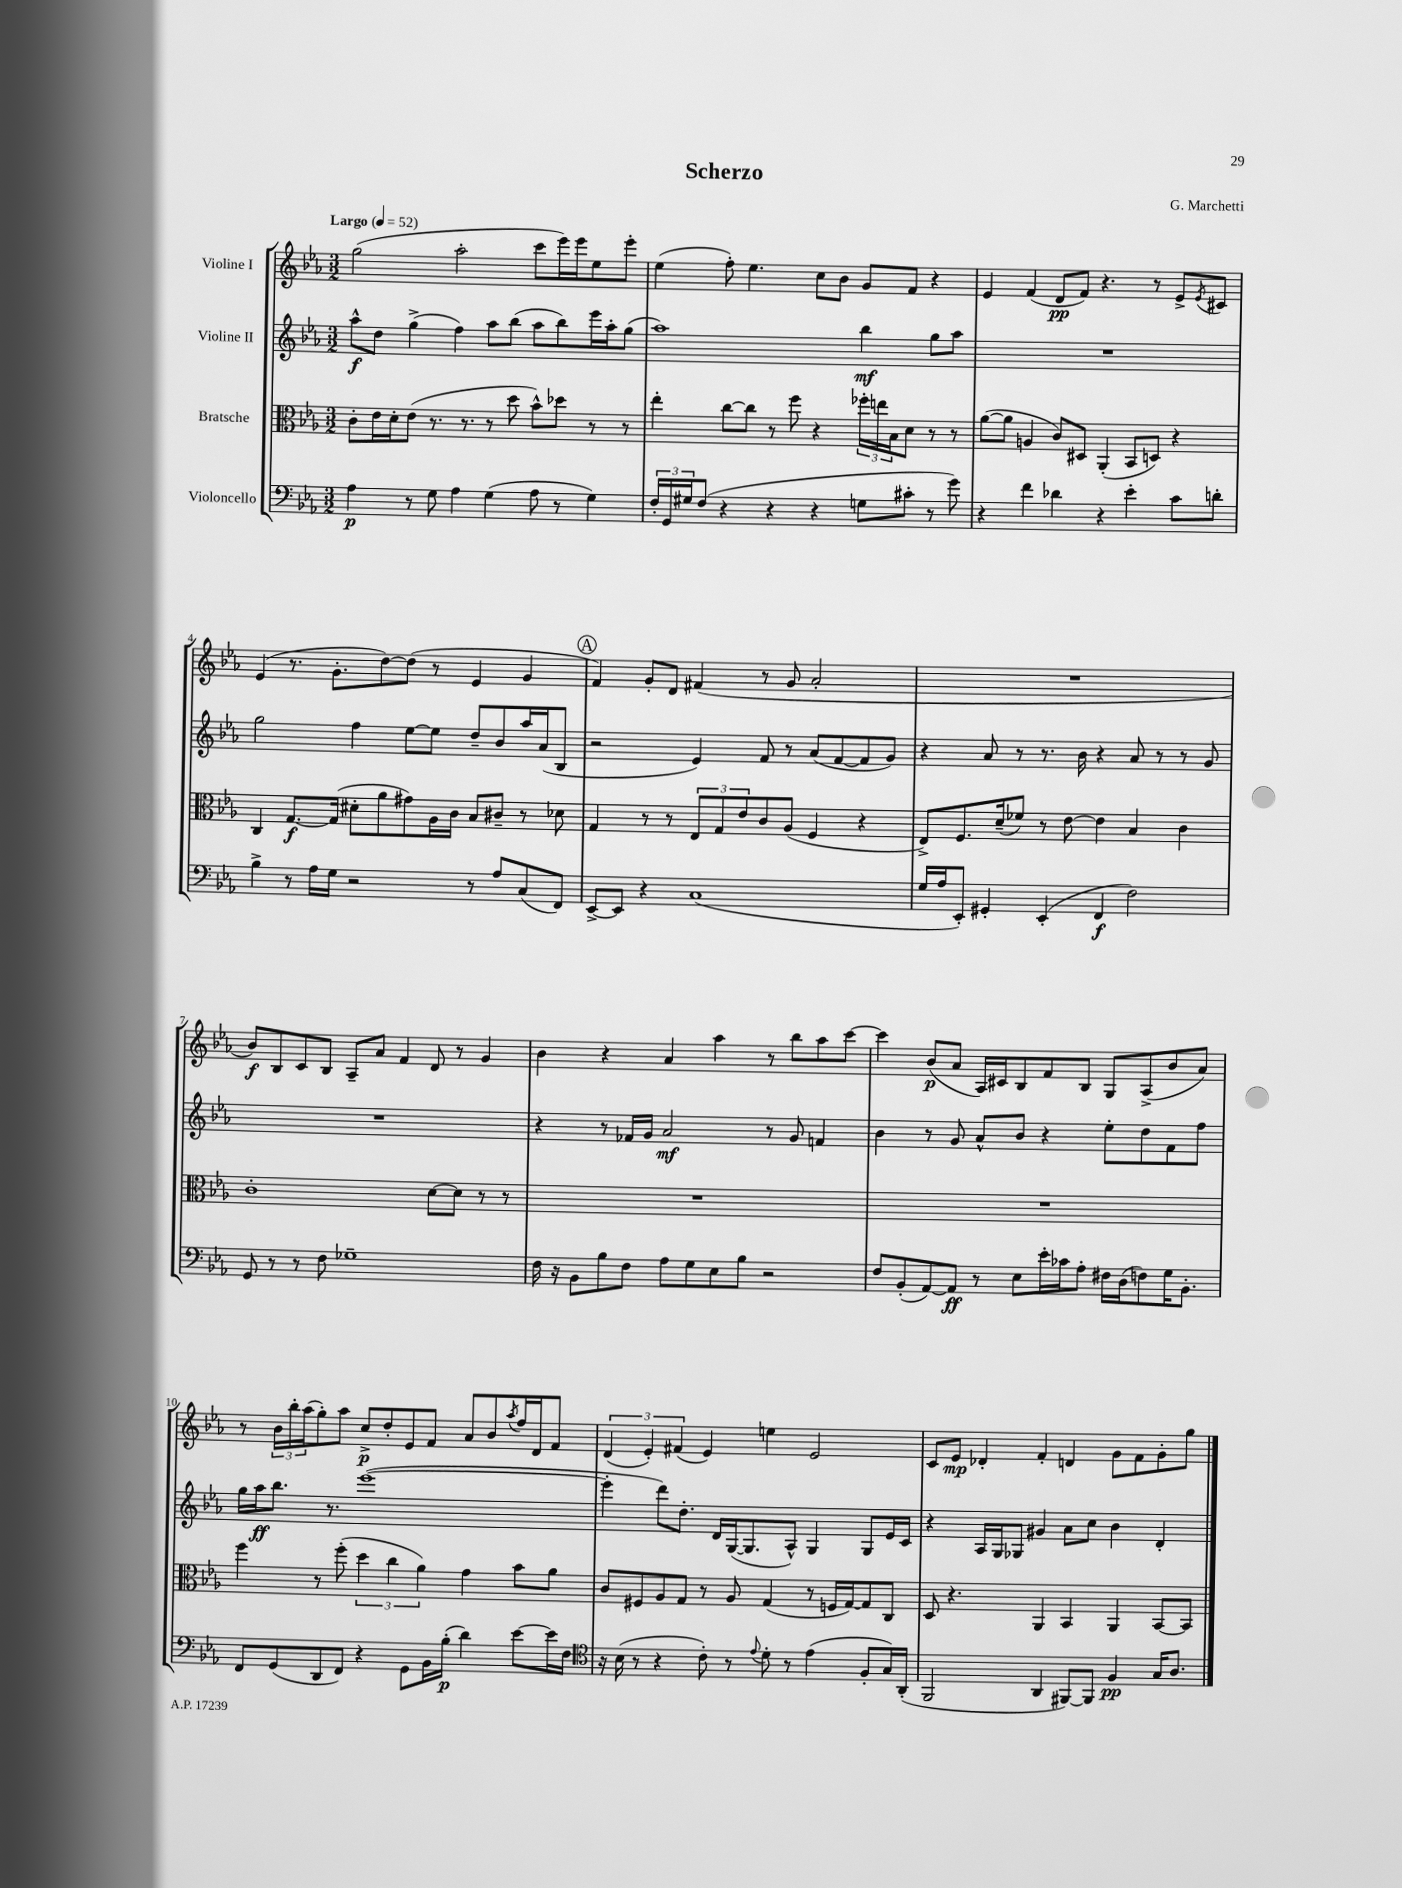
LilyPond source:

\header { title = "Scherzo" composer = "G. Marchetti" }
<<
\new StaffGroup <<
\new Staff = "s0" \with { instrumentName = "Violine I" } {
    \clef treble \key ees \major \numericTimeSignature \time 3/2 \tempo "Largo" 4 = 52
    g''2( aes''2-. c'''8 ees'''16) ees'''16 ees''8 ees'''8-. |
    ees''4( f''8-.) ees''4. c''8 bes'8 g'8 f'8 r4 |
    ees'4 f'4( d'8\pp f'8) r4. r8 ees'8-> \acciaccatura { ees'8 } cis'8 |
    ees'4( r8. g'8.-. d''8~) d''8( r8 ees'4 g'4 |
    \mark \markup { \circle "A" } f'4) g'8-. d'8 fis'4( r8 g'8 aes'2-. |
    R1. |
    bes'8\f) bes8 c'8 bes8 aes8-- aes'8 f'4 d'8 r8 g'4 |
    bes'4 r4 aes'4 aes''4 r8 bes''8 aes''8 c'''8~ |
    c'''4 bes'8\p( aes'8 aes16) cis'16 bes8 f'8 bes8 g8 aes8->( bes'8 aes'8) |
    r8 \tuplet 3/2 { bes'16 bes''16-. aes''16( } g''8-.) aes''8 c''8->\p d''8-. ees'8 f'8 aes'8 bes'8 \acciaccatura { aes''8 } f''16 d'16 f'8 |
    \tuplet 3/2 { d'4( ees'4-.) fis'4( } ees'4) e''4 ees'2 |
    c'8 ees'8\mp des'4-. f'4-. d'4 g'8 f'8 g'8-. g''8 \bar "|." |
}
\new Staff = "s1" \with { instrumentName = "Violine II" } {
    \clef treble \key ees \major \numericTimeSignature \time 3/2
    aes''8-^\f d''8 g''4->( f''4) aes''8 bes''8( aes''8 bes''8) ees'''16 aes''16-. g''8( |
    aes''1) bes''4\mf g''8 aes''8 |
    R1. |
    g''2 f''4 ees''8~ ees''8 d''8-- bes'8 aes''16 aes'16( bes8 |
    \mark \markup { \circle "A" } r2 ees'4) f'8 r8 aes'8( f'8~ f'8 g'8) |
    r4 aes'8 r8 r8. bes'16 r4 aes'8 r8 r8 g'8 |
    R1. |
    r4 r8 fes'16 g'16 aes'2\mf r8 g'8 f'4 |
    bes'4 r8 g'8 aes'8-^ bes'8 r4 ees''8-. d''8 f'8 f''8 |
    g''16 aes''16\ff bes''8. r8. ees'''1~( |
    ees'''4-. d'''8) d''8.-. d'16 g16~( g8. aes8-^) g4 g8 ees'16 c'16 |
    r4 aes16 g16 ges8 gis'4 aes'8 c''8 bes'4 d'4-. \bar "|." |
}
\new Staff = "s2" \with { instrumentName = "Bratsche" } {
    \clef alto \key ees \major \numericTimeSignature \time 3/2
    c'8-. ees'16 d'16-. ees'8( r8. r8. r8 d''8 bes'8-^) des''8 r8 r8 |
    ees''4-. c''8~ c''8 r8 f''8 r4 \tuplet 3/2 { fes''16-. e''16 bes16 } d'8 r8 r8 |
    aes'8~( aes'8 a4 c'8) dis8 aes,4-.( bes,8 d8) r4 |
    c4 g8.~\f g16( dis'8-. aes'8 gis'8) aes16 c'16 bes8 cis'8-- r8 des'8 |
    \mark \markup { \circle "A" } g4 r8 r8 \tuplet 3/2 { ees8 g8 ees'8 } c'8 aes8( f4 r4 |
    ees8->) f8. d'16--( fes'8) r8 ees'8~ ees'4 bes4 c'4 |
    c'1-. d'8~ d'8 r8 r8 |
    R1. |
    R1. |
    f''4 r8 f''8-.( \tuplet 3/2 { d''4 c''4 aes'4) } g'4 bes'8 aes'8 |
    c'8 fis8 aes8 g8 r8 aes8 g4( r8 f16 g16~) g8 c8 |
    d8 r4. aes,4 bes,4 aes,4 bes,8~ bes,8 \bar "|." |
}
\new Staff = "s3" \with { instrumentName = "Violoncello" } {
    \clef bass \key ees \major \numericTimeSignature \time 3/2
    aes4\p r8 g8 aes4 g4( aes8 r8 g4) |
    \tuplet 3/2 { f16-. g,16 gis16 } f8( r4 r4 r4 g8 cis'8-. r8 g'8) |
    r4 f'4 des'4 r4 ees'4-. c'8 d'8-. |
    bes4-> r8 aes16 g16 r2 r8 aes8 c8( f,8) |
    \mark \markup { \circle "A" } ees,8~-> ees,8 r4 c1( |
    g16 aes16 ees,8-.) gis,4-. ees,4-.( f,4\f f2) |
    g,8 r8 r8 f8 ges1-- |
    f16 r16 bes,8 bes8 f8 aes8 g8 ees8 bes8 r2 |
    f8 bes,8-.( aes,8~) aes,8\ff r8 ees8 ees'16-. ces'16 aes8-. fis16 d16( f8) g16 bes,8.-. |
    f,8 g,8( d,8 f,8) r4 g,8 bes,16 bes16-.\p( d'4) ees'8~ ees'16 f16 |
    \clef tenor r16 bes16( r8 r4 c'8-.) r8 \appoggiatura { ees'8 } d'8-. r8 ees'4( f8-. g16) aes,16-.( |
    f,2 aes,4 fis,8~) fis,8 f4\pp g16 aes8. \bar "|." |
}
>>
>>
